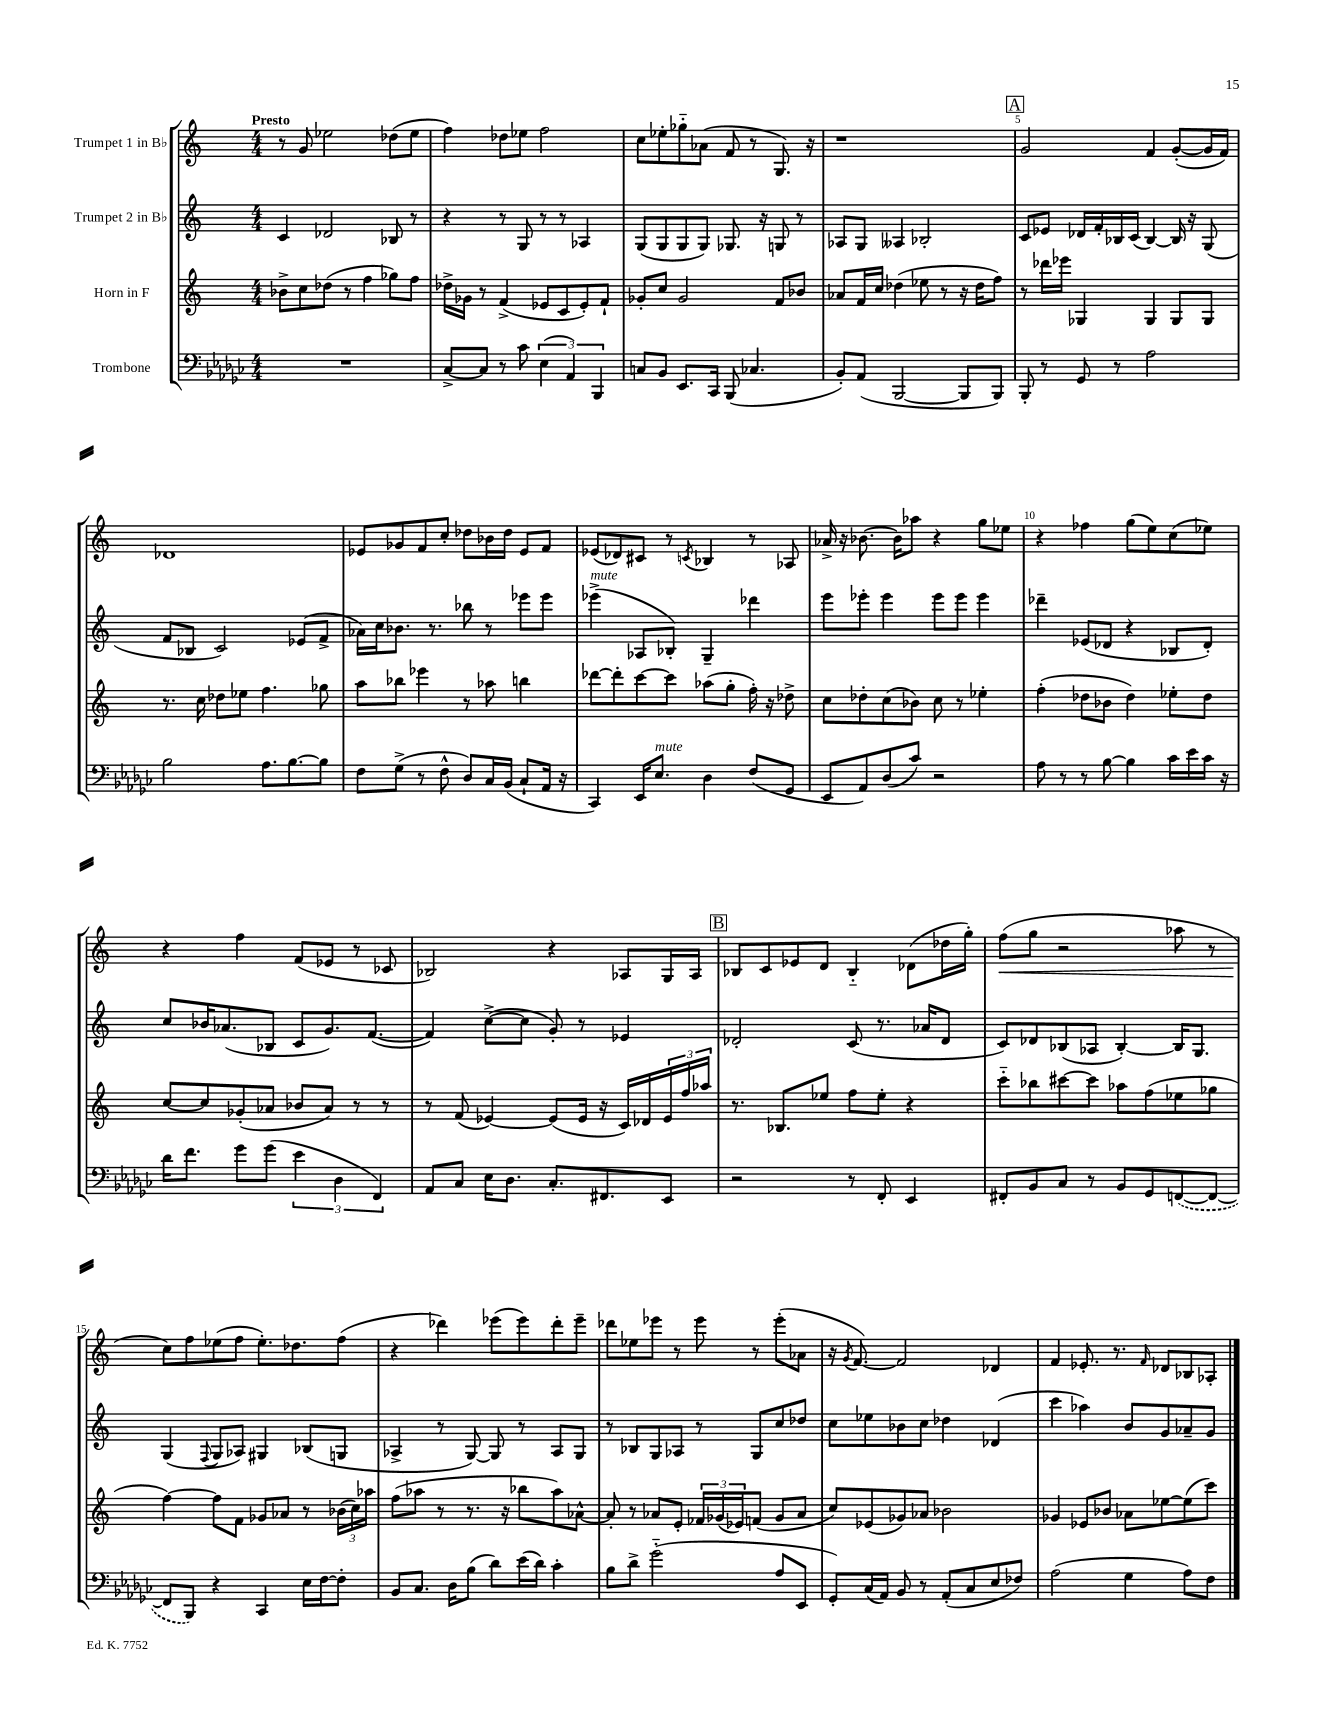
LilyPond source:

<<
\new StaffGroup <<
\new Staff = "s0" \with { instrumentName = "Trumpet 1 in Bb" } {
    \clef treble \key c \major \numericTimeSignature \time 4/4 \tempo "Presto"
    r8 g'8 ees''2 des''8( ees''8 |
    f''4) des''8 ees''8 f''2 |
    c''8 ees''8-. ges''8-_ aes'8( f'8 r8 g8.) r16 |
    r1 |
    \mark \markup { \box "A" } g'2 f'4 g'8~-.( g'16 f'16) |
    des'1 |
    ees'8 ges'8 f'8 c''8-. des''8 bes'16 des''16 ees'8 f'8 |
    ees'8( des'8) cis'8 r8 \acciaccatura { c'8 } bes4 r8 aes8 |
    aes'16-> r16 bes'8.~ bes'16 aes''8 r4 g''8 ees''8 |
    r4 fes''4 g''8( e''8) c''8( ees''8) |
    r4 f''4 f'8( ees'8 r8 ces'8 |
    bes2) r4 aes8 g16 aes16 |
    \mark \markup { \box "B" } bes8 c'8 ees'8 d'8 bes4-_ des'8( des''16 g''16-.) |
    f''8\<( g''8 r2 aes''8 r8 |
    c''8\!) f''8 ees''8( f''8 ees''8.-.) des''8. f''8( |
    r4 des'''4) ees'''8( ees'''8) des'''8-. ees'''8-- |
    des'''8 ees''8 ees'''8 r8 ees'''8 r8 ees'''8-.( aes'8 |
    r16 \acciaccatura { g'8 } f'8.~) f'2 des'4 |
    f'4 ees'8.-. r8. \grace { f'16 } des'8 bes8 aes8-. \bar "|." |
}
\new Staff = "s1" \with { instrumentName = "Trumpet 2 in Bb" } {
    \clef treble \key c \major \numericTimeSignature \time 4/4
    c'4 des'2 bes8 r8 |
    r4 r8 g8 r8 r8 aes4 |
    g8( g8 g8 g8) ges8. r16 g8 r8 |
    aes8 g8 aeses4 bes2-. |
    \mark \markup { \box "A" } c'8 ees'8 des'16 f'16-. bes16 c'16( bes4~) bes16 r16 g8( |
    f'8 bes8 c'2) ees'8( f'8-> |
    aes'16) c''16 bes'8. r8. bes''8 r8 ees'''8 ees'''8 |
    ees'''4->^\markup { \italic "mute" }( aes8 bes8-.) g4-- des'''4 |
    e'''8 ees'''8-. ees'''4 ees'''8 ees'''8 ees'''4 |
    des'''4-- ees'8( des'8 r4 bes8 des'8-.) |
    c''8 bes'16 aes'8.( bes8 c'8 g'8.) f'8.~( |
    f'4) c''8~->( c''8 g'8-.) r8 ees'4 |
    \mark \markup { \box "B" } des'2-. c'8( r8. aes'16 des'8 |
    c'8) des'8 bes8( aes8 bes4~-.) bes16 g8. |
    g4( \appoggiatura { f8 } g8 aes8) gis4 bes8( g8 |
    aes4-> r8 g8~) g8 r8 aes8 g8 |
    r8 bes8 g8 aes8 r8 g8 c''8 des''8 |
    c''8 ees''8 bes'8 c''8 des''4 des'4( |
    c'''4 aes''4) b'8 g'8 aes'8-- g'8 \bar "|." |
}
\new Staff = "s2" \with { instrumentName = "Horn in F" } {
    \clef treble \key c \major \numericTimeSignature \time 4/4
    bes'8-> c''8 des''8( r8 f''4 ges''8) f''8 |
    des''16-> ges'16 r8 f'4->( ees'8 c'8 ees'8-.) f'8-! |
    ges'8-. c''8 ges'2 f'8 bes'8 |
    aes'8 f'16 c''16 des''4( ees''8 r8 r16 des''16 f''8) |
    \mark \markup { \box "A" } r8 des'''16 ees'''16 ges4 ges4 ges8 ges8 |
    r8. c''16 des''8 ees''8 f''4. ges''8 |
    a''8 bes''8 ees'''4 r8 aes''8 b''4 |
    des'''8~ des'''8-. c'''8~ c'''8 aes''8( g''8-. f''16-.) r16 des''8-> |
    c''8 des''8-. c''8( bes'8) c''8 r8 ees''4-. |
    f''4-.( des''8 bes'8 des''4) ees''8-. des''8 |
    c''8~ c''8 ges'8-.( aes'8 bes'8 aes'8) r8 r8 |
    r8 f'8( ees'4~) ees'8( ees'16 r16 c'16) des'16 \tuplet 3/2 { ees'16 f''16 aes''16 } |
    \mark \markup { \box "B" } r8. bes8. ees''8 f''8 ees''8-. r4 |
    c'''8-_ bes''8 cis'''8~ cis'''8 aes''8 f''8( ees''8 ges''8 |
    f''4~) f''8 f'8 ges'8 aes'8 r8 \tuplet 3/2 { bes'16( c''16) aes''16 } |
    f''8( aes''8 r8 r8. r16 bes''8 aes''8) aes'8~-^ |
    aes'8-. r8 aes'8 e'8-. \tuplet 3/2 { fes'16 ges'16( ees'16) } f'8( ges'8 aes'8 |
    c''8) ees'8( ges'8) aes'8 bes'2 |
    ges'4 ees'8 bes'8 aes'8 ees''8~ ees''8( c'''8) \bar "|." |
}
\new Staff = "s3" \with { instrumentName = "Trombone" } {
    \clef bass \key ges \major \numericTimeSignature \time 4/4
    R1 |
    ces8~-> ces8 r8 ces'8 \tuplet 3/2 { ees4( aes,4) bes,,4 } |
    c8 bes,8 ees,8. ces,16 bes,,8( ces4. |
    bes,8-.) aes,8( bes,,2~ bes,,8 bes,,8) |
    \mark \markup { \box "A" } bes,,8-. r8 ges,8 r8 aes2 |
    bes2 aes8. bes8.~ bes8 |
    f8 ges8->( r8 f8-^ des8) ces16 bes,16( ces8-! aes,16 r16 |
    ces,4) ees,16 ees8.^\markup { \italic "mute" } des4 f8( ges,8 |
    ees,8 aes,8) des8( ces'8) r2 |
    aes8 r8 r8 bes8~ bes4 ces'16 ees'16 ces'16 r16 |
    des'16 f'8. ges'8 ges'8( \tuplet 3/2 { ees'4 des4 f,4) } |
    aes,8 ces8 ees16 des8. ces8.-. fis,8. ees,8 |
    \mark \markup { \box "B" } r2 r8 f,8-. ees,4 |
    fis,8-. bes,8 ces8 r8 bes,8 ges,8 \once \slurDashed f,8~( f,8~ |
    f,8 bes,,8) r4 ces,4 ees16 f16~ f8-. |
    bes,8 ces8. des16 bes8( des'8) ees'16( des'16) ces'4-. |
    bes8 des'8-> ges'2-_( aes8 ees,8 |
    ges,8-.) ces16( aes,16) bes,8 r8 aes,8-.( ces8 ees8 fes8) |
    aes2( ges4 aes8) f8 \bar "|." |
}
>>
>>
\layout { \context { \Score \override BarNumber.break-visibility = ##(#f #t #t) barNumberVisibility = #(every-nth-bar-number-visible 5) } }
